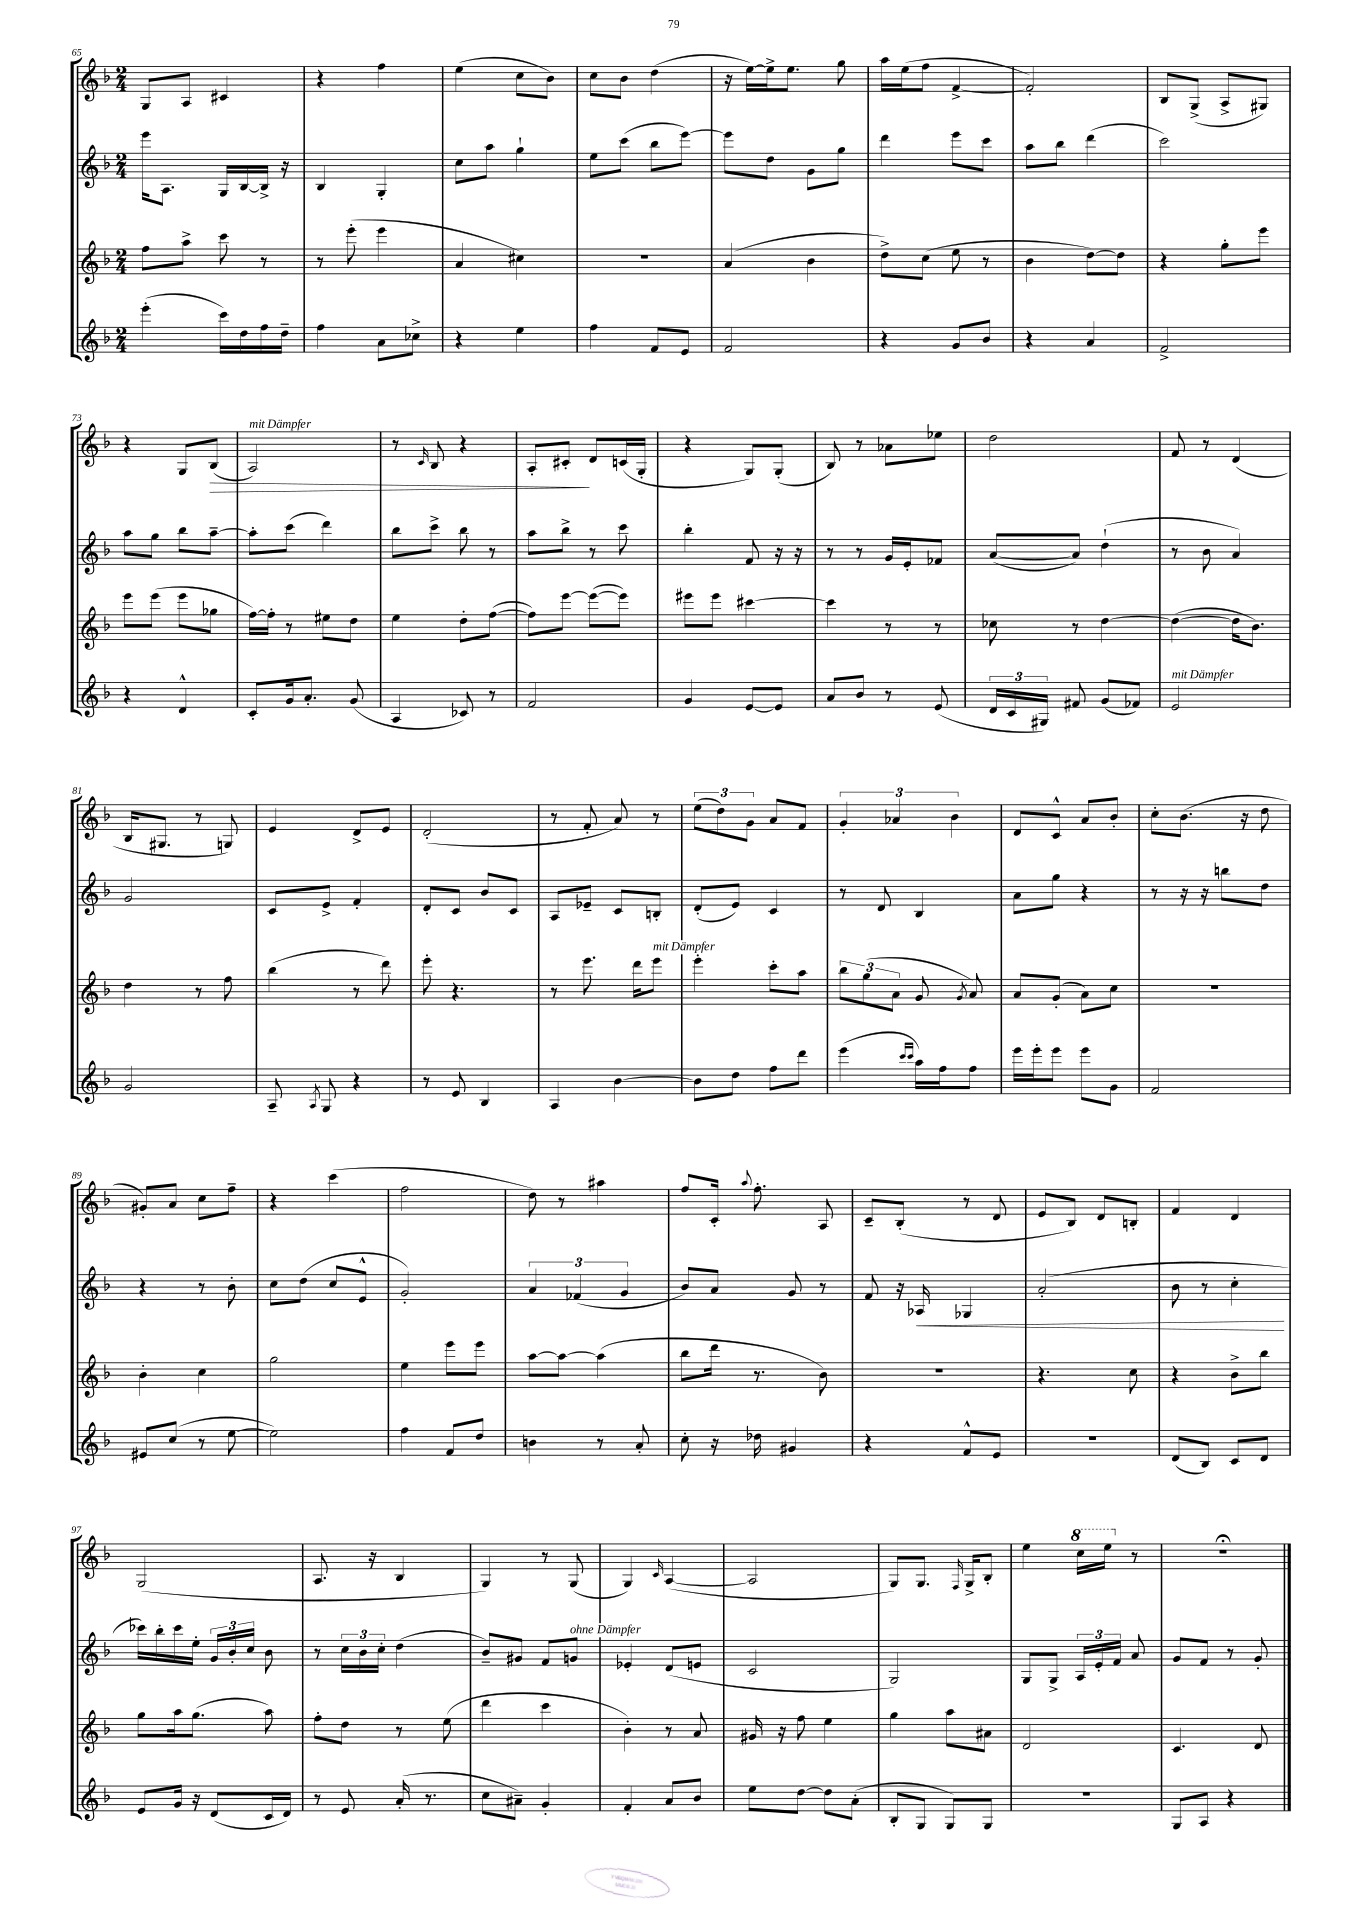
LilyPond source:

<<
\new StaffGroup <<
\new Staff = "s0" {
    \clef treble \key f \major \numericTimeSignature \time 2/4
    \autoBeamOff g8[ a8] cis'4 |
    r4 f''4 |
    e''4( c''8[ bes'8]) |
    c''8[ bes'8] d''4( |
    r16 e''16[~) e''16-> e''8.] g''8 |
    a''16[ e''16( f''8] f'4~-> |
    f'2-.) |
    bes8[ g8]->( a8[-> gis8]) |
    r4 g8[ bes8]\>( |
    a2^\markup { \italic "mit Dämpfer" }) |
    r8 \grace { c'16 } bes8 r4 |
    a8[-. cis'8]-.\! d'8[ c'16( g16]-. |
    r4 g8[) g8]-.( |
    bes8) r8 aes'8[ ees''8] |
    d''2 |
    f'8 r8 d'4( |
    bes16[ gis8.] r8 g8) |
    e'4 d'8[-> e'8] |
    d'2-.( |
    r8 f'8-. a'8) r8 |
    \tuplet 3/2 { e''8[( d''8) g'8] } a'8[ f'8] |
    \tuplet 3/2 { g'4-. aes'4 bes'4 } |
    d'8[ c'8]-^ a'8[ bes'8]-. |
    c''8[-. bes'8.]( r16 d''8 |
    gis'8[-.) a'8] c''8[ f''8]-- |
    r4 c'''4( |
    f''2 |
    d''8) r8 ais''4 |
    f''8[ c'16]-. \appoggiatura { a''8 } f''8.-. a8 |
    c'8[-- bes8]-.( r8 d'8 |
    e'8[ bes8]) d'8[ b8]-. |
    f'4 d'4 |
    g2( |
    a8. r16 bes4 |
    g4) r8 g8( |
    g4) \grace { c'16 } a4~( |
    a2 |
    g8[) g8.] \grace { f16 } g16[-> bes8]-. |
    e''4 \ottava #1 c'''16[ e'''16] \ottava #0 r8 |
    r2\fermata \bar "|." |
}
\new Staff = "s1" {
    \clef treble \key f \major \numericTimeSignature \time 2/4
    \autoBeamOff e'''16[ a8.] g16[ bes16~ bes16]-> r16 |
    bes4 g4-. |
    c''8[ a''8] g''4-! |
    e''8[ c'''8]( bes''8[ e'''8]~) |
    e'''8[ d''8] g'8[ g''8] |
    d'''4 e'''8[ c'''8] |
    a''8[ bes''8] d'''4( |
    c'''2) |
    a''8[ g''8] bes''8[ a''8]~-- |
    a''8[-. c'''8]( d'''4) |
    bes''8[ c'''8]-> bes''8 r8 |
    a''8[ bes''8]-> r8 c'''8 |
    bes''4-. f'8 r16 r16 |
    r8 r8 g'16[ e'16-. fes'8] |
    a'8[~( a'8]) d''4-!( |
    r8 bes'8 a'4) |
    g'2 |
    c'8[ e'8]-> f'4-. |
    d'8[-. c'8] bes'8[ c'8] |
    a8[ ees'8]-- c'8[ b8]-. |
    d'8[-.( e'8]) c'4 |
    r8 d'8 bes4 |
    a'8[ g''8] r4 |
    r8 r16 r16 b''8[ d''8] |
    r4 r8 bes'8-. |
    c''8[ d''8]( c''8[ e'8]-^ |
    g'2-.) |
    \tuplet 3/2 { a'4 fes'4( g'4 } |
    bes'8[) a'8] g'8 r8 |
    f'8 r16 aes16\< ges4 |
    a'2-.( |
    bes'8 r8 c''4-.\! |
    ces'''16[) bes''16-. ces'''16 e''16]-. \tuplet 3/2 { g'16[ bes'16-. c''16] } bes'8 |
    r8 \tuplet 3/2 { c''16[ bes'16 c''16]-. } d''4( |
    bes'8[--) gis'8] f'8[ g'8]^\markup { \italic "ohne Dämpfer" } |
    ees'4-. d'8[( e'8] |
    c'2 |
    g2) |
    g8[ g8]-> \tuplet 3/2 { a16[ e'16-. f'16] } a'8 |
    g'8[ f'8] r8 g'8-. \bar "|." |
}
\new Staff = "s2" {
    \clef treble \key f \major \numericTimeSignature \time 2/4
    \autoBeamOff f''8[ a''8]-> c'''8 r8 |
    r8 e'''8-.( e'''4 |
    a'4 cis''4) |
    r2 |
    a'4( bes'4 |
    d''8[->) c''8]( e''8 r8 |
    bes'4 d''8[~) d''8] |
    r4 g''8[-. e'''8] |
    e'''8[ e'''8]( e'''8[ ges''8] |
    f''16[~) f''16]-. r8 eis''8[ d''8] |
    e''4 d''8[-. f''8]~( |
    f''8[) e'''8]~ e'''8[~( e'''8]) |
    eis'''8[ eis'''8] cis'''4~ |
    cis'''4 r8 r8 |
    ces''8 r8 d''4~ |
    d''4~( d''16[ bes'8.]) |
    d''4 r8 f''8 |
    bes''4( r8 d'''8) |
    e'''8-. r4. |
    r8 e'''8. d'''16[ e'''8]^\markup { \italic "mit Dämpfer" } |
    e'''4-. c'''8[-. a''8] |
    \tuplet 3/2 { bes''8[ g''8( a'8] } g'8 \acciaccatura { g'8 } a'8) |
    a'8[ g'8]-.( a'8[) c''8] |
    r2 |
    bes'4-. c''4 |
    g''2 |
    e''4 e'''8[ e'''8] |
    a''8[~ a''8]~ a''4( |
    bes''8[ d'''16] r8. bes'8) |
    R2 |
    r4. c''8 |
    r4 bes'8[-> bes''8] |
    g''8[ a''16 g''8.]( a''8) |
    f''8[-. d''8] r8 e''8( |
    d'''4 c'''4 |
    bes'4-.) r8 a'8 |
    gis'16 r16 f''8 e''4 |
    g''4 a''8[ ais'8] |
    d'2 |
    c'4. d'8 \bar "|." |
}
\new Staff = "s3" {
    \clef treble \key f \major \numericTimeSignature \time 2/4
    \autoBeamOff e'''4-.( c'''16[) d''16 f''16 d''16]-- |
    f''4 a'8[ ces''8]-> |
    r4 e''4 |
    f''4 f'8[ e'8] |
    f'2 |
    r4 g'8[ bes'8] |
    r4 a'4 |
    f'2-> |
    r4 d'4-^ |
    c'8[-. g'16 a'8.]-. g'8( |
    a4 ces'8) r8 |
    f'2 |
    g'4 e'8[~ e'8] |
    a'8[ bes'8] r8 e'8( |
    \tuplet 3/2 { d'16[ c'16 gis16]) } fis'8 g'8[( fes'8]) |
    e'2^\markup { \italic "mit Dämpfer" } |
    g'2 |
    a8-- \acciaccatura { a8 } g8 r4 |
    r8 e'8 bes4 |
    a4 bes'4~ |
    bes'8[ d''8] f''8[ d'''8] |
    e'''4( \grace { c'''16[ c'''16] } a''16[) f''16 f''8] |
    e'''16[ e'''16-. e'''8] e'''8[ g'8] |
    f'2 |
    eis'8[ c''8]( r8 e''8~ |
    e''2) |
    f''4 f'8[ d''8] |
    b'4 r8 a'8-. |
    c''8-. r16 des''16 gis'4 |
    r4 f'8[-^ e'8] |
    R2 |
    d'8[( bes8]) c'8[ d'8] |
    e'8[ g'16] r16 d'8[( c'16 d'16]) |
    r8 e'8 a'16-.( r8. |
    c''8[ ais'8]--) g'4-. |
    f'4-. a'8[ bes'8] |
    e''8[ d''8]~ d''8[ a'8]-.( |
    bes8[-. g8] g8[) g8] |
    R2 |
    g8[ a8] r4 \bar "|." |
}
>>
>>
\layout { \context { \Score currentBarNumber = #65 } }
